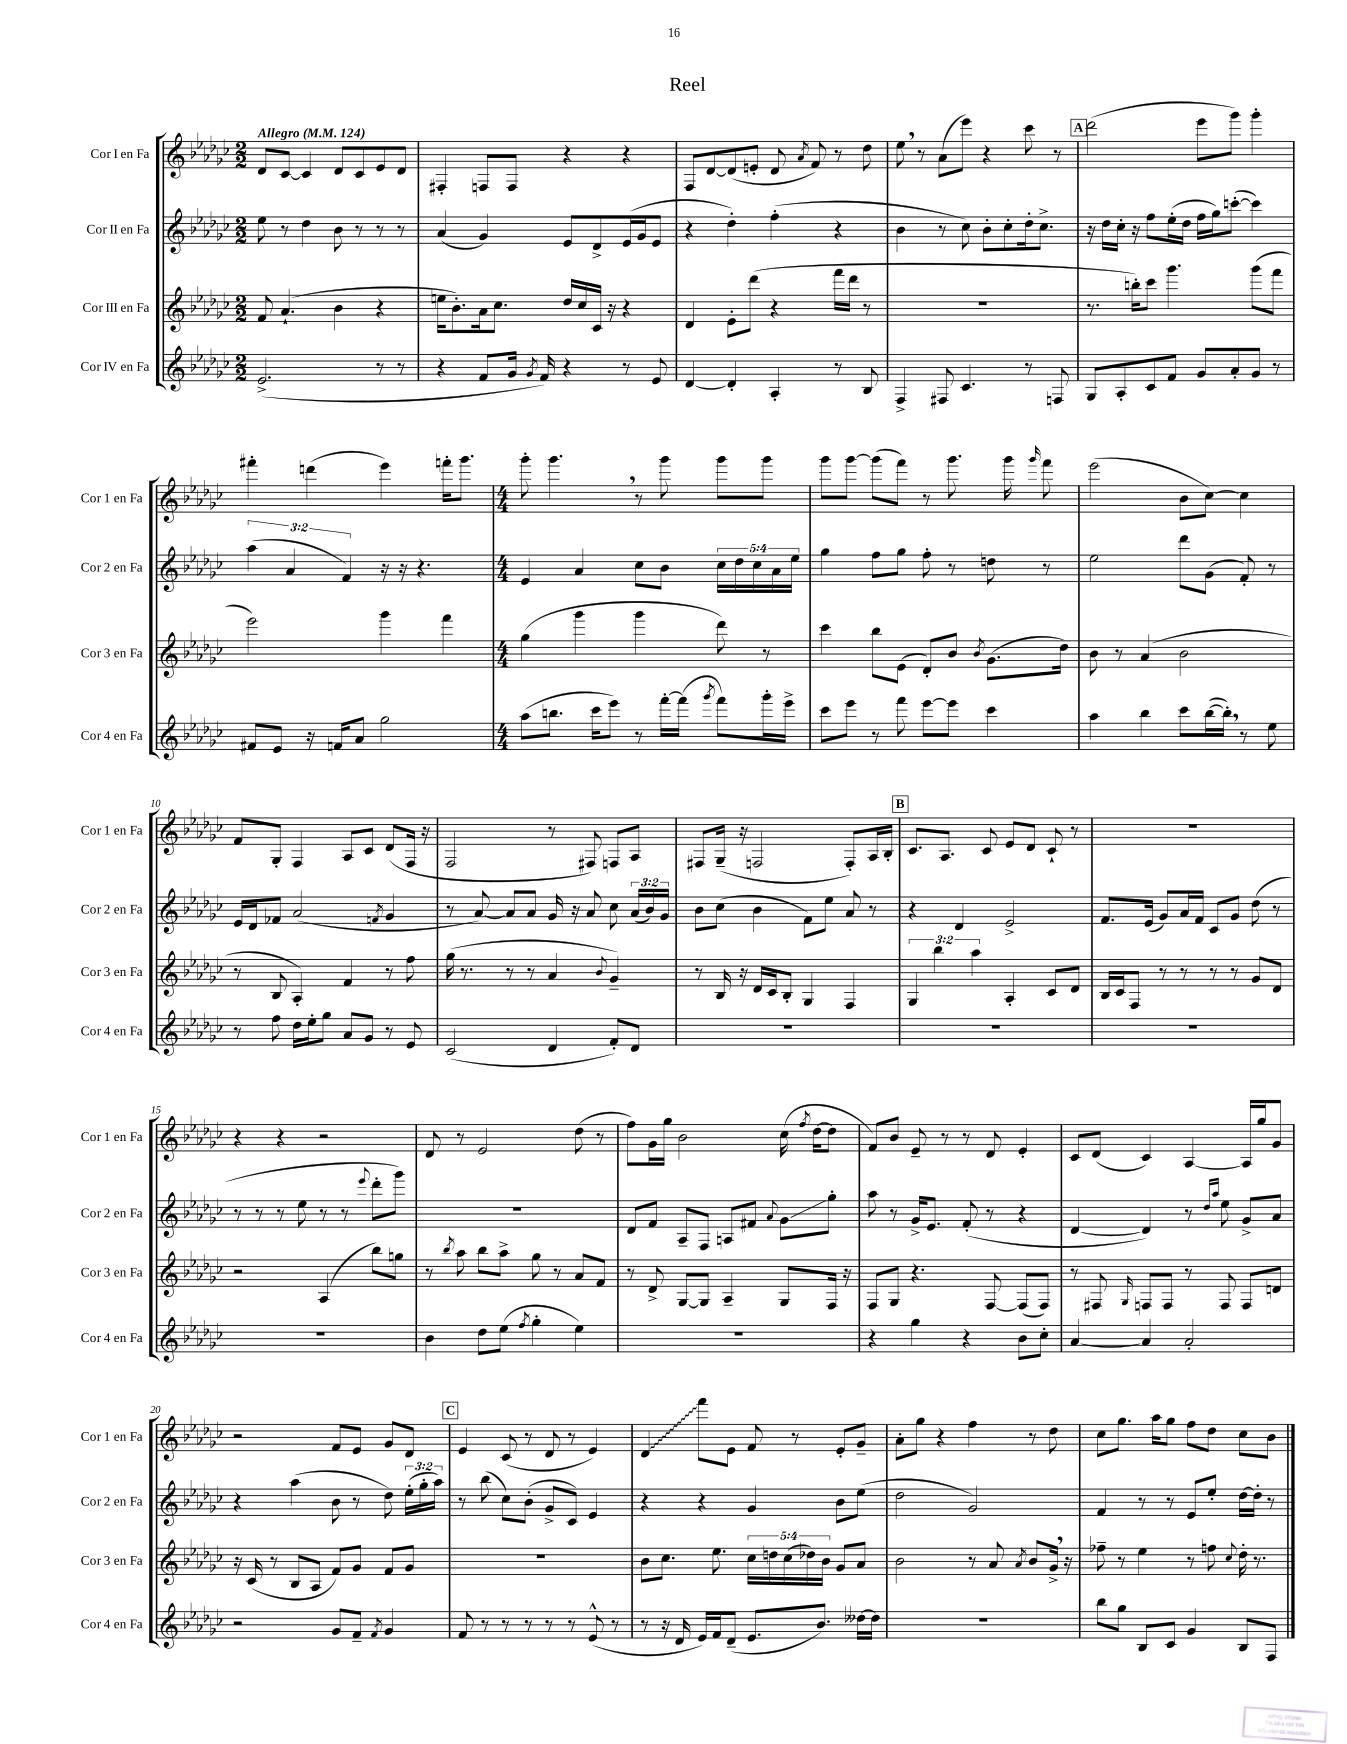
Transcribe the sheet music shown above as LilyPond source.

\header { title = "Reel" }
<<
\new StaffGroup <<
\new Staff = "s0" \with { instrumentName = "Cor I en Fa" shortInstrumentName = "Cor 1 en Fa" } {
    \clef treble \key ges \major \numericTimeSignature \time 2/2 \tempo "Allegro" 4 = 124
    \autoBeamOff des'8[ ces'8]~ ces'4 des'8[ ces'8 ees'8 des'8] |
    fis4-. f8[ f8] r4 r4 |
    f8[ des'8~ des'8( e'8]-. des'8 \acciaccatura { aes'8 } f'8) r8 des''8 |
    ees''8 \breathe r8 aes'8[( ees'''8]) r4 ces'''8 r8 |
    \mark \markup { \box "A" } des'''2( ees'''8[ ges'''8]) ges'''4-. |
    fis'''4-. d'''4( ees'''4) f'''16[-. ges'''8.] |
    \numericTimeSignature \time 4/4 ges'''8-. ges'''4. \breathe r8 ges'''8 ges'''8[ ges'''8] |
    ges'''8[ ges'''8]~ ges'''8[( f'''8]) r8 ges'''8. ges'''16 \grace { ges'''16 } f'''8 |
    ees'''2( bes'8[ ces''8]~) ces''4 |
    f'8[ ges8]-. f4 aes8[ ces'8] des'8[( f16] r16 |
    f2 r8 fis8) f8[ aes8] |
    fis8[ ges16]--( r16 f2 f8[-.) aes16 bes16]-. |
    \mark \markup { \box "B" } ces'8.[ aes8.] ces'8 ees'8[ des'8] ces'8-! r8 |
    R1 |
    r4 r4 r2 |
    des'8 r8 ees'2 des''8( r8 |
    f''8[) ges'16 ges''16] bes'2 ces''16( \acciaccatura { f''8 } des''16[~ des''8] |
    f'8[) bes'8] ees'8-- r8 r8 des'8 ees'4-. |
    ces'8[ des'8]( ces'4) aes4~ aes16[ ges''16 ges'8] |
    r2 f'8[ ees'8] ges'8[ des'8] |
    \mark \markup { \box "C" } ees'4 ces'8( r8 des'8 r8 ees'4) |
    \once \override Glissando.style = #'zigzag des'4\glissando f'''8[ ees'8] f'8 r8 ees'8[-. ges'8]-- |
    aes'8[-. ges''8] r4 f''4 r8 des''8 |
    ces''8[ ges''8.] aes''16[ ges''8] f''8[ des''8] ces''8[ bes'8] \bar "|." |
}
\new Staff = "s1" \with { instrumentName = "Cor II en Fa" shortInstrumentName = "Cor 2 en Fa" } {
    \clef treble \key ges \major \numericTimeSignature \time 2/2 \override Staff.TupletNumber.text = #tuplet-number::calc-fraction-text
    \autoBeamOff ees''8 r8 des''4 bes'8 r8 r8 r8 |
    aes'4( ges'4) ees'8[ des'8-> ees'16( ges'16 ees'8] |
    r4 des''4-.) f''4-.( r4 |
    bes'4 r8 ces''8) bes'8[-. ces''8-. des''16-. ces''8.]-> |
    \mark \markup { \box "A" } r16 des''16[ ces''16]-. r16 f''8[ ees''16-.( des''16] f''16[ ges''16) c'''8]~-.( c'''4) |
    \tuplet 3/2 { aes''4( aes'4 f'4) } r16 r16 r4. |
    \numericTimeSignature \time 4/4 ees'4 aes'4 ces''8[ bes'8] \tuplet 5/4 { ces''16[ des''16 ces''16 aes'16 ees''16] } |
    ges''4 f''8[ ges''8] f''8-. r8 d''8 r8 |
    ees''2 des'''8[ ges'8]( f'8-.) r8 |
    ees'16[ des'16 fes'8] aes'2( \acciaccatura { f'8 } ges'4 |
    r8 aes'8~) aes'8[ aes'8] ges'16 r16 aes'8 ces''8 \tuplet 3/2 { aes'16[( bes'16) ges'16] } |
    bes'8[ ces''8]( bes'4 f'8[) ees''8] aes'8 r8 |
    \mark \markup { \box "B" } r4 des'4 ees'2-> |
    f'8.[ ees'16]( ges'8[) aes'16 f'16] ces'8[ ges'8] des''8( r8 |
    r8 r8 r8 ees''8 r8 r8 \appoggiatura { ees'''8 } des'''8[-. ges'''8]) |
    R1 |
    des'8[ f'8] aes8[-- f8] a8[ fis'8] \appoggiatura { aes'8 } ges'8[\glissando ges''8]-. |
    aes''8 r8 ges'16[-> ees'8.] f'8-.( r8 r4 |
    des'4~ des'4) r8 \grace { des''16[ aes''16] } ees''8 ges'8[-> aes'8] |
    r4 aes''4( bes'8 r8 des''8) \tuplet 3/2 { ees''16[-.( ges''16-. aes''16]) } |
    \mark \markup { \box "C" } r8 bes''8( ces''8[) bes'8]-.( ges'8[-> ces'8]) ees'4 |
    r4 r4 ges'4 bes'8[ ees''8]( |
    des''2 ges'2) |
    f'4 r8 r8 ees'8[ ees''8]-. des''16[~ des''16]-. r8 \bar "|." |
}
\new Staff = "s2" \with { instrumentName = "Cor III en Fa" shortInstrumentName = "Cor 3 en Fa" } {
    \clef treble \key ges \major \numericTimeSignature \time 2/2 \override Staff.TupletNumber.text = #tuplet-number::calc-fraction-text
    \autoBeamOff f'8 aes'4.-!( bes'4 r4 |
    e''16[ bes'8.-.) aes'16 ces''8.] des''16[ ces''16 ces'16] r16 r4 |
    des'4 ees'8[-. des'''8]( r4 f'''16[ des'''16] r8 |
    R1 |
    \mark \markup { \box "A" } r8. b''16[-.) ces'''8] ges'''4. ges'''8[( f'''8] |
    ees'''2) ges'''4 f'''4 |
    \numericTimeSignature \time 4/4 ges''4( ges'''4 ges'''4 des'''8) r8 |
    ces'''4 bes''8[ ees'8]( des'8[-.) bes'8] \acciaccatura { bes'8 } ges'8.[( des''16]) |
    bes'8 r8 aes'4( bes'2 |
    r8 bes8 aes4-.) f'4 r8 f''8 |
    ges''16( r8. r8 r8 aes'4 \appoggiatura { bes'8 } ges'4--) |
    r8 bes16 r16 des'16[ ces'16 bes8]-. ges4 f4 |
    \mark \markup { \box "B" } \tuplet 3/2 { ges4 bes''4 aes''4 } aes4-. ces'8[ des'8] |
    bes16[ ces'16 f8] r8 r8 r8 r8 ges'8[ des'8] |
    r2 aes4( bes''8[) g''8] |
    r8 \acciaccatura { bes''8 } aes''8 bes''8[ aes''8]-> ges''8 r8 aes'8[ f'8] |
    r8 des'8-> ges8[~ ges8] aes4-- ges8[ f16] r16 |
    f8[ ges8] r4. f8~ f8[( f8]) |
    r8 fis8 \grace { ges16 } f8[ f8] r8 f8 f8[ d'8] |
    r16 ces'16( r8 bes8[ aes8] f'8[) ges'8] f'8[ ges'8] |
    \mark \markup { \box "C" } R1 |
    bes'8[ ces''8.] ees''8. \tuplet 5/4 { ces''16[ d''16 ces''16( des''16) bes'16] } ges'8[ aes'8] |
    bes'2 r8 aes'8 \acciaccatura { aes'8 } bes'8[ ges'16]-> \breathe r16 |
    fes''8-- r8 ees''4 r8 f''8 \appoggiatura { ces''8 } des''16-. r8. \bar "|." |
}
\new Staff = "s3" \with { instrumentName = "Cor IV en Fa" shortInstrumentName = "Cor 4 en Fa" } {
    \clef treble \key ges \major \numericTimeSignature \time 2/2
    \autoBeamOff ees'2.->( r8 r8 |
    r4 f'8[ ges'16] \acciaccatura { ges'8 } f'16) r4 r8 ees'8 |
    des'4~ des'4-. aes4-. r8 bes8 |
    f4-> fis8 ces'4. r8 f8 |
    \mark \markup { \box "A" } ges8[ aes8-. ces'8 f'8] ges'8[ aes'8-. ges'8] r8 |
    fis'8[ ees'8] r16 f'16[ aes'8] ges''2 |
    \numericTimeSignature \time 4/4 aes''8[( b''8.] ces'''16[ ees'''8]) r8 f'''16[~-. f'''16]( \acciaccatura { ges'''8 } f'''8[) ges'''16-. ees'''16]-> |
    ces'''8[ ees'''8] r8 f'''8 ees'''8[~ ees'''8] ces'''4 |
    aes''4 bes''4 ces'''8[ bes''16~( bes''16]-.) \breathe r8 ees''8 |
    r8 f''8 des''16[ ees''16-. ges''8] aes'8[ ges'8] r8 ees'8 |
    ces'2( des'4 f'8[-.) des'8] |
    R1 |
    \mark \markup { \box "B" } R1 |
    R1 |
    R1 |
    bes'4 des''8[ ees''8]( \acciaccatura { f''8 } ges''4-. ees''4) |
    R1 |
    r4 ges''4 r4 bes'8[ ces''8]-. |
    aes'4~ aes'4 aes'2-. |
    r2 ges'8[ f'8]-- \acciaccatura { f'8 } ges'4 |
    \mark \markup { \box "C" } f'8 r8 r8 r8 r8 r8 ees'8-^( r8 |
    r8 r16 des'16 ees'16[) f'16 des'8]--( ees'8.[ bes'8.]) deses''16[~ deses''16] |
    R1 |
    bes''8[ ges''8] bes8[ ces'8] ges'4 bes8[ f8] \bar "|." |
}
>>
>>
\layout { \context { \Score \override BarNumber.break-visibility = ##(#f #t #t) barNumberVisibility = #(every-nth-bar-number-visible 5) } }
